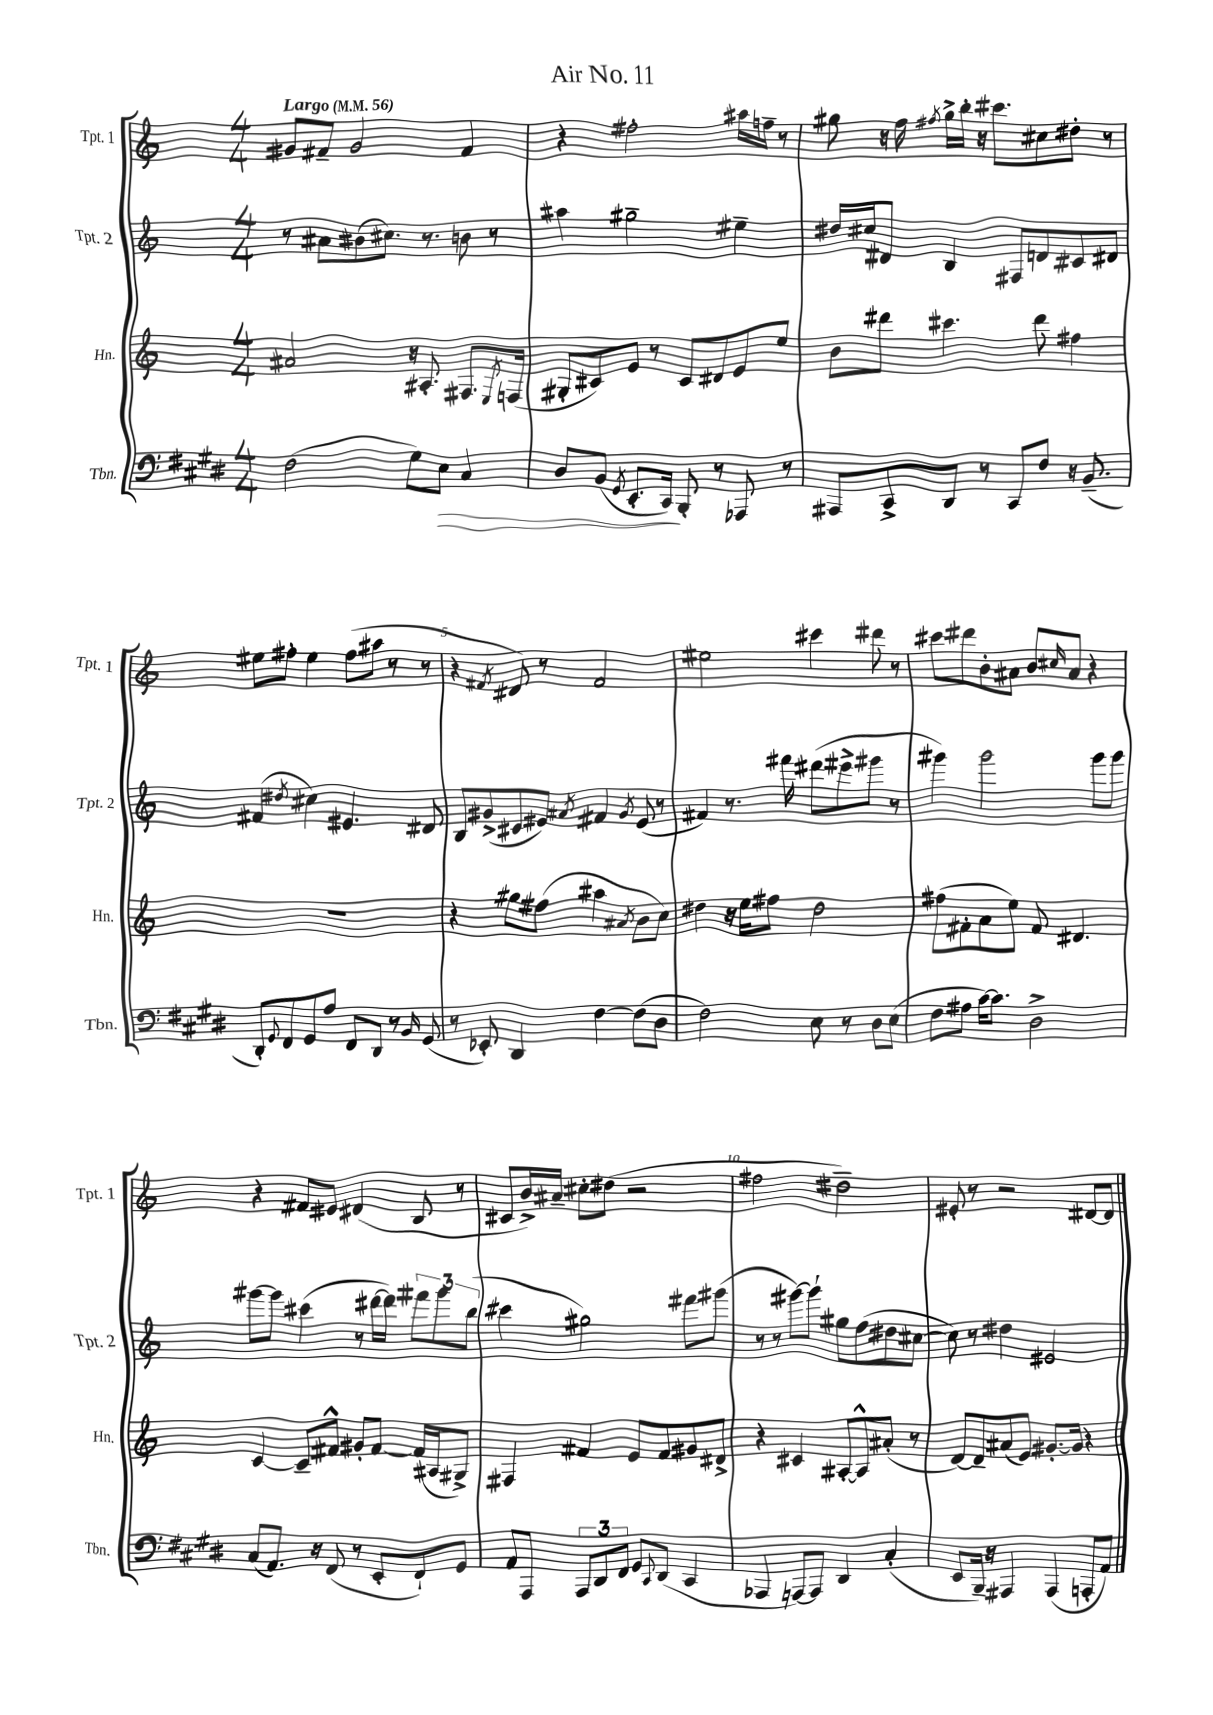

**kern	**kern	**kern	**kern
*staff4	*staff3	*staff2	*staff1
*clefF4	*clefG2	*clefG2	*clefG2
*k[f#c#g#d#]	*k[]	*k[]	*k[]
*M4/4	*M4/4	*M4/4	*M4/4
*MM56	*MM56	*MM56	*MM56
(2F#\	2a#/	8r	8g#/L
.	.	8a#\L	8f#~/J
.	.	(8b#\	2g#/
.	.	8.cc#\J)	.
8G#\L)	16r	.	.
.	8.A#'/	8.r	.
8E\J	.	.	.
4C#/	8.F#/L	8b\	4f#/
.	.	8r	.
.	8qE/	.	.
.	(16F/Jk	.	.
=	=	=	=
8D#/L	8G#'/L	4aa#\	4r
(8BB/J	8c#/)	.	.
8qGG#/	.	.	.
8.EE'/L	8e/J	2gg#~\	2ff#'\
.	8r	.	.
16CC#/Jk)	.	.	.
8BBB'/	8c#/L	.	.
8r	8d#/	.	.
8AAA-/	8e/	4ee#~\	16aa#\LL
.	.	.	16ff~\JJ
8r	8ee/J	.	8r
=	=	=	=
8AAA#/L	8b\L	16dd#/LL	8gg#\
.	.	16cc#/J	.
8CC#^/	8ddd#\J	8d#/J	16r
.	.	.	16ff\
.	.	.	8qff#/
8DD#/J	4.ccc#\	4B/	16gg#^\LL
.	.	.	16bb'\JJ
8r	.	.	16r
.	.	.	8.ccc#\L
8CC#/L	.	8F#/L	.
8F#/J	8ddd#\	8d/	8cc#\
16r	4ff#\	8c#/	8dd#'\J
(8.BB~/	.	.	.
.	.	8d#/J	8r
=	=	=	=
8DD#'/L)	1r	(4f#/	8ee#\L
8qqGG#/	.	.	.
8FF#/	.	.	8ff#'\J
.	.	8qdd#/	.
8GG#/	.	4cc#\)	4ee#\
8A/J	.	.	.
8FF#/L	.	4.e#/	(8ff#\L
8DD#/J	.	.	8aa#\J
8r	.	.	8r
16qqBB/	.	.	.
(8GG#/	.	8d#/	8r
=	=	=	=
8r	4r	8B/L	4r
8EE-'/)	.	(8g#^/	.
.	.	.	8qf#/
4DD#/	8gg#\L	8c#/	8d#/)
.	(8ff#\J	8e#/J)	8r
.	.	8qa#/	.
[4F#\	4aa#\	4f#/	2f#/
.	8qa#/	8qg#/	.
(8F#\]L	8b\L	(8e#/	.
8D#\J	8cc\J)	8r	.
=	=	=	=
2F#\)	4dd#\	4f#/)	2ee#\
.	16r	8.r	.
.	16ee\LK	.	.
.	8ff#\J	.	.
.	.	16fff#\	.
8E\	2dd#\	(8ddd#\L	4ccc#\
8r	.	8eee#^\	.
8D#\L	.	8ggg#\J	8ddd#\
(8E\J	.	8r	8r
=	=	=	=
8F#\L	(8ff#\L	4ggg#\)	8ccc#\L
8A#\J	8f#'\	.	8ddd#\
[16c#\LK)	8a\	2ggg#\	8b'\
8.c#\]J	.	.	.
.	8ee\J)	.	8a#\J
2D#^\	8f#/	.	8b/L
.	.	.	16qqcc#/
.	4.d#/	.	8a#/J
.	.	8ggg#\L	4r
.	.	8ggg#\J	.
=	=	=	=
(8C#/L	[4c/	[8ggg#\L	4r
8.AA/J)	.	8ggg#\]J	.
.	8c~/]L	(4ccc#\	8f#/L
16r	.	.	.
(8FF#/	8f#^^/J	.	8e#/J
8r	8g#'/L	8r	(4d#/
8EE'/L	[8f#/J	[16ddd#\LL	.
.	.	16ddd#\]JJ)	.
8FF#`/)	(16f#/]LL	12fff#\L	8B/
.	16A#/J	.	.
.	.	12ggg#\	.
8GG#/J	8G#^/J)	.	8r
.	.	(12bb\J	.
=	=	=	=
8AA/L	4F#/	4ccc#\	8c#/L
8AAA/J	.	.	16b^/L)
.	.	.	16a#~/JJ
12AAA/L	4f#/	2gg#\)	8cc#'\L
12DD#/	.	.	.
.	.	.	(8dd#\J
12FF#/J	.	.	.
8GG#/L	8e/L	.	2r
8qqCC#/	.	.	.
(8DD#/J	8f#/	.	.
4CC#/	8g#/	8fff#\L	.
.	8d#^/J	(8ggg#\J	.
=	=	=	=
4AAA-/	4r	8r	2ff#\
.	.	8r	.
[8AAA/L)	4c#/	[8ggg#\L)	.
8AAA/]J	.	8ggg#`\]J	.
4DD#/	[8A#'/L	8gg#\L	2dd#~\)
.	8A#^^/]	(8ff\	.
(4C#'/	(8a#'/J	8dd#\	.
.	8r	[8cc#\J	.
=	=	=	=
8EE/L	[8d/L)	8cc#\])	8e#'/
16BBB~/Jk)	8d~/]	8r	8r
16r	.	.	.
4AAA#/	(8a#/	4dd#\	2r
.	8e/J)	.	.
(4AAA#/	[8.g#'/L	2e#/	.
.	16g#/]Jk	.	.
8AAA'/L	4r	.	[8d#/L
8AA/J)	.	.	8d#/]J
==	==	==	==
*-	*-	*-	*-
